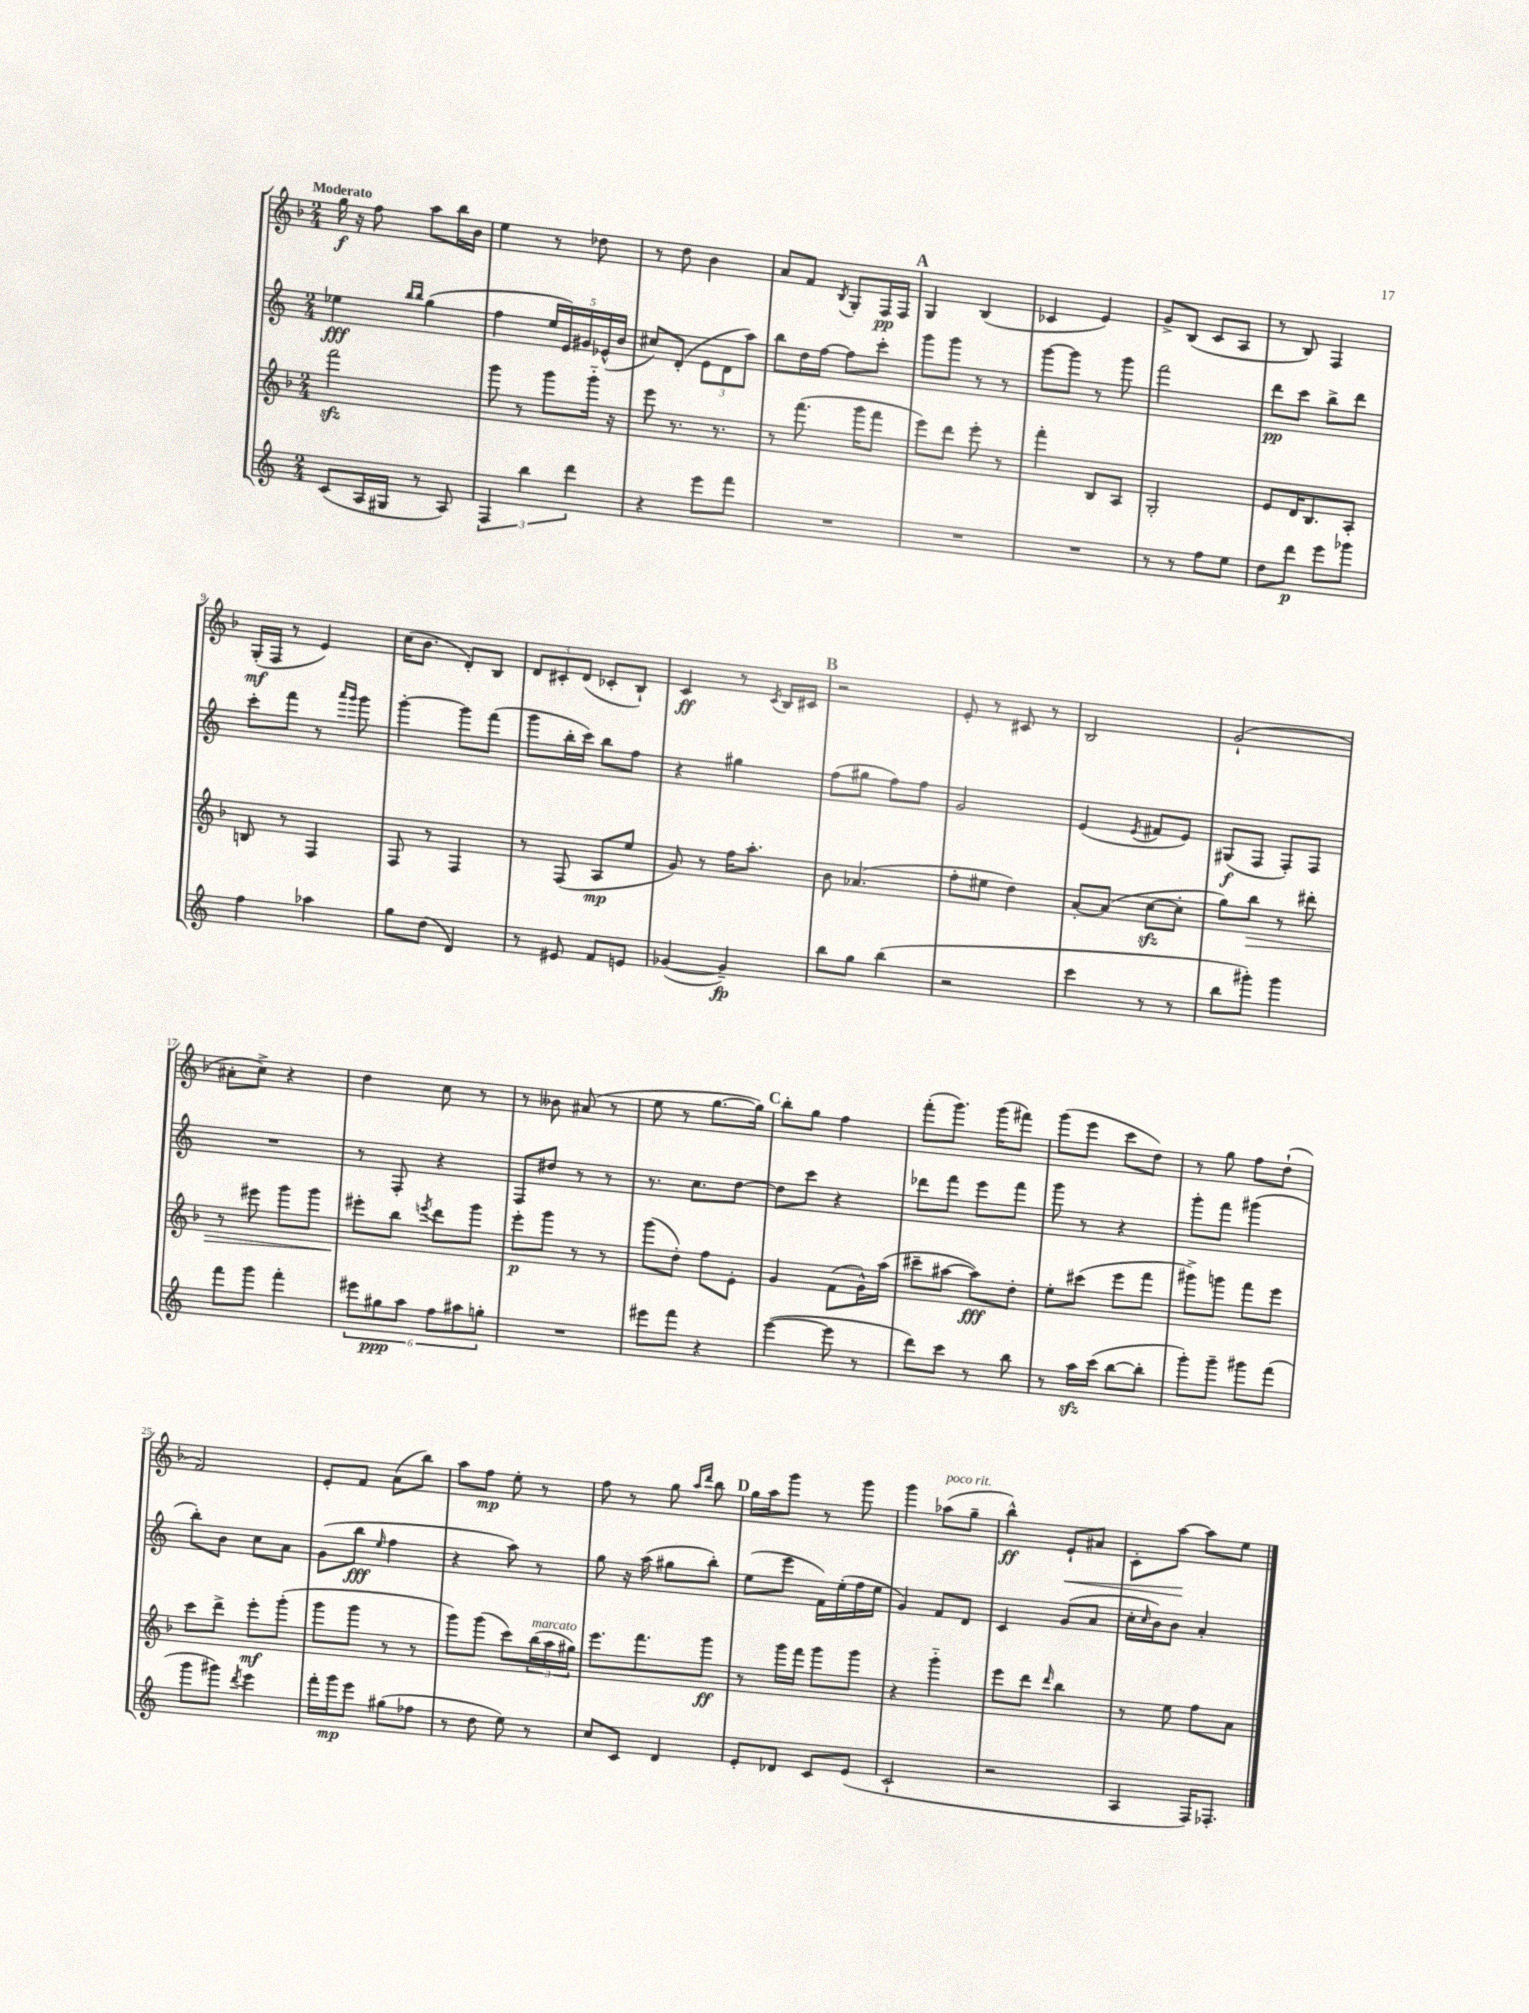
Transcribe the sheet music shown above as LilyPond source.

<<
\new StaffGroup <<
\new Staff = "s0" {
    \clef treble \key f \major \numericTimeSignature \time 2/4 \tempo "Moderato"
    g''16\f r16 f''8 a''8 bes''16 bes'16 |
    e''4 r8 des''8 |
    r8 d''8 bes'4 |
    a'8 f'8 \acciaccatura { bes8 } g8-. f16\pp f16 |
    \mark \markup { \bold "A" } g4 bes4( |
    ces'4 e'4) |
    g'8-> bes8( c'8 a8 |
    r8 bes8) f4 |
    g16-.\mf( f16 r8 e'4) |
    c''16( bes'8. d'8-.) bes8 |
    \tuplet 3/2 { d'8 cis'8-. d'8( } ces'8-. bes8-!) |
    c'4\ff r8 \acciaccatura { c'8 } bes16 cis'16 |
    \mark \markup { \bold "B" } r2 |
    e'8-. r8 cis'8 r8 |
    bes2 |
    g'2-!( |
    ais'8-. c''8->) r4 |
    d''4 c''8 r8 |
    r8 beses'8 ais'8( r8 |
    e''8 r8 g''8.~ g''16) |
    \mark \markup { \bold "C" } bes''8-. g''8 f''4 |
    f'''8-.( g'''8.) g'''16( fis'''8) |
    g'''8( e'''8 c'''8 d''8) |
    r8 g''8 f''8 d''8-!( |
    f'2) |
    e'8-. f'8 a'8( bes''8) |
    a''8 f''8\mp e''8-. r8 |
    f''8 r8 g''8 \grace { a''16 d'''16 } bes''8 |
    \mark \markup { \bold "D" } g''16 a''16 g'''8 r8 g'''8 |
    g'''4 aes''8^\markup { \italic "poco rit." }( g''8-- |
    bes''4-^\ff) e'8-!\< ais'8 |
    c'8-. a''8~\! a''8 e''8 \bar "|." |
}
\new Staff = "s1" {
    \clef treble \key c \major \numericTimeSignature \time 2/4
    ees''4\fff \grace { b''16 b''16 } g''4( |
    f''4 \tuplet 5/4 { e''16 e'16) gis'16 ees'16-^( b'16 } |
    cis''8) d'8-.( \tuplet 3/2 { e'8 d'8 a''8) } |
    b''8 d''16 f''16~ f''8 c'''8-. |
    \mark \markup { \bold "A" } g'''8 g'''8 r8 r8 |
    g'''8~ g'''8 r8 g'''8 |
    f'''2 |
    d'''8\pp c'''8 b''8-> d'''8 |
    c'''8-. f'''8 r8 \grace { a'''16 g'''16 } g'''8 |
    g'''4~-. g'''8 f'''8( |
    g'''8 b''16-. c'''16) b''8 f''8 |
    r4 gis''4 |
    \mark \markup { \bold "B" } f''8( gis''8 f''8) f''8 |
    g'2 |
    e'4( \acciaccatura { e'8 } fis'8 e'8) |
    gis8\f( f8 f8-.) f8 |
    R2 |
    r8 f8-. r4 |
    f8 dis''8 r8 r8 |
    r8. c''8. d''8~ |
    \mark \markup { \bold "C" } d''8 c'''8 r4 |
    des'''8 f'''8 e'''8 f'''8 |
    g'''8 r8 r4 |
    g'''8-. f'''8 gis'''4( |
    b''8-.) b'8 c''8 a'8 |
    g'8( b''8\fff \grace { e''16 } f''4 |
    r4 a''8) r8 |
    g''8 r16 a''16( gis''8 b''8-.) |
    \mark \markup { \bold "D" } e''8( e'''8 f'16) e''16-.( f''16 e''16 |
    g'4) f'8 d'8 |
    c'4 g'8( a'8 |
    c''16-. \grace { c''16 } b'16) b'8 a'4-. \bar "|." |
}
\new Staff = "s2" {
    \clef treble \key f \major \numericTimeSignature \time 2/4
    f'''2\sfz |
    g'''8 r8 g'''8 g'''16-_ r16 |
    e'''8 r8. r8. |
    r8 f'''8.( g'''16 f'''8 |
    \mark \markup { \bold "A" } e'''8) d'''8 e'''8-. r8 |
    f'''4-. bes8 a8 |
    g2-. |
    e'8 d'16 bes8. a8-. |
    b8 r8 f4 |
    f8 r8 f4 |
    r8 f8( a8\mp e''8 |
    g'8) r8 f''16 a''8.-. |
    \mark \markup { \bold "B" } bes'8 aes'4.( |
    f''8-. eis''8 d''4) |
    a'8~-. a'8( c''8~\sfz c''8-. |
    g''8) bes''8\> r8 dis'''8-. |
    r8 eis'''8 g'''8 g'''8 |
    eis'''8-.\! bes''8 \acciaccatura { e'''8 } d'''8 g'''8 |
    e'''8-.\p g'''8 r8 r8 |
    g'''8( d''8-.) f''8 e'8-. |
    \mark \markup { \bold "C" } g'4 f'8( g'16-^) a''16( |
    cis'''8-- ais''8~ ais''8\fff) d''8-. |
    e''8-. cis'''8( e'''8 f'''8 |
    gis'''8->) g'''8 f'''8 e'''8 |
    c'''8 d'''8-> e'''8-.\mf g'''8-.( |
    g'''8 g'''8 r8 r8 |
    g'''8) g'''8( c'''8) \tuplet 3/2 { bes''16^\markup { \italic "marcato" }( a''16 gis''16) } |
    e'''8. f'''8. g'''8\ff |
    \mark \markup { \bold "D" } r8 g'''16 f'''16 g'''8 g'''8 |
    r4 g'''4-_ |
    e'''8 d'''8 \grace { d'''16 } bes''4 |
    r8 e''8 f''8 a'8 \bar "|." |
}
\new Staff = "s3" {
    \clef treble \key c \major \numericTimeSignature \time 2/4
    c'8( a16 gis16 r8 a8) |
    \tuplet 3/2 { f4 b''4 d'''4 } |
    r4 e'''8 f'''8 |
    R2 |
    \mark \markup { \bold "A" } R2 |
    R2 |
    r8 r8 f''8 e''8 |
    d''8 d'''8\p e'''8 ges'''8 |
    f''4 aes''4 |
    g''8 d''8( d'4) |
    r8 eis'8 f'8 e'8 |
    ges'4~( ges'4--\fp) |
    \mark \markup { \bold "B" } b''8 g''8 b''4( |
    r2 |
    c'''4 r8 r8 |
    b''8 gis'''8-.) gis'''4 |
    f'''8 g'''8 f'''4-. |
    \tuplet 6/4 { eis'''8 gis''8\ppp a''8 f''8 ais''8 g''8-. } |
    R2 |
    eis'''8 f'''8 r4 |
    \mark \markup { \bold "C" } e'''4~( e'''8 r8 |
    d'''8) c'''8 r8 b''8 |
    r8 a''16\sfz c'''16( b''8~ b''8-. |
    g'''8-.) g'''8-- gis'''8 f'''8( |
    g'''8 gis'''8) \acciaccatura { d'''8 } e'''4 |
    f'''16-. g'''16\mp e'''8 gis''8( fes''8 |
    r8 d''8 e''8) r8 |
    c''8 c'8 d'4 |
    \mark \markup { \bold "D" } e'8-. des'8 c'8 e'8( |
    c'2-! |
    r2 |
    a4 f16) fes8.-. \bar "|." |
}
>>
>>
